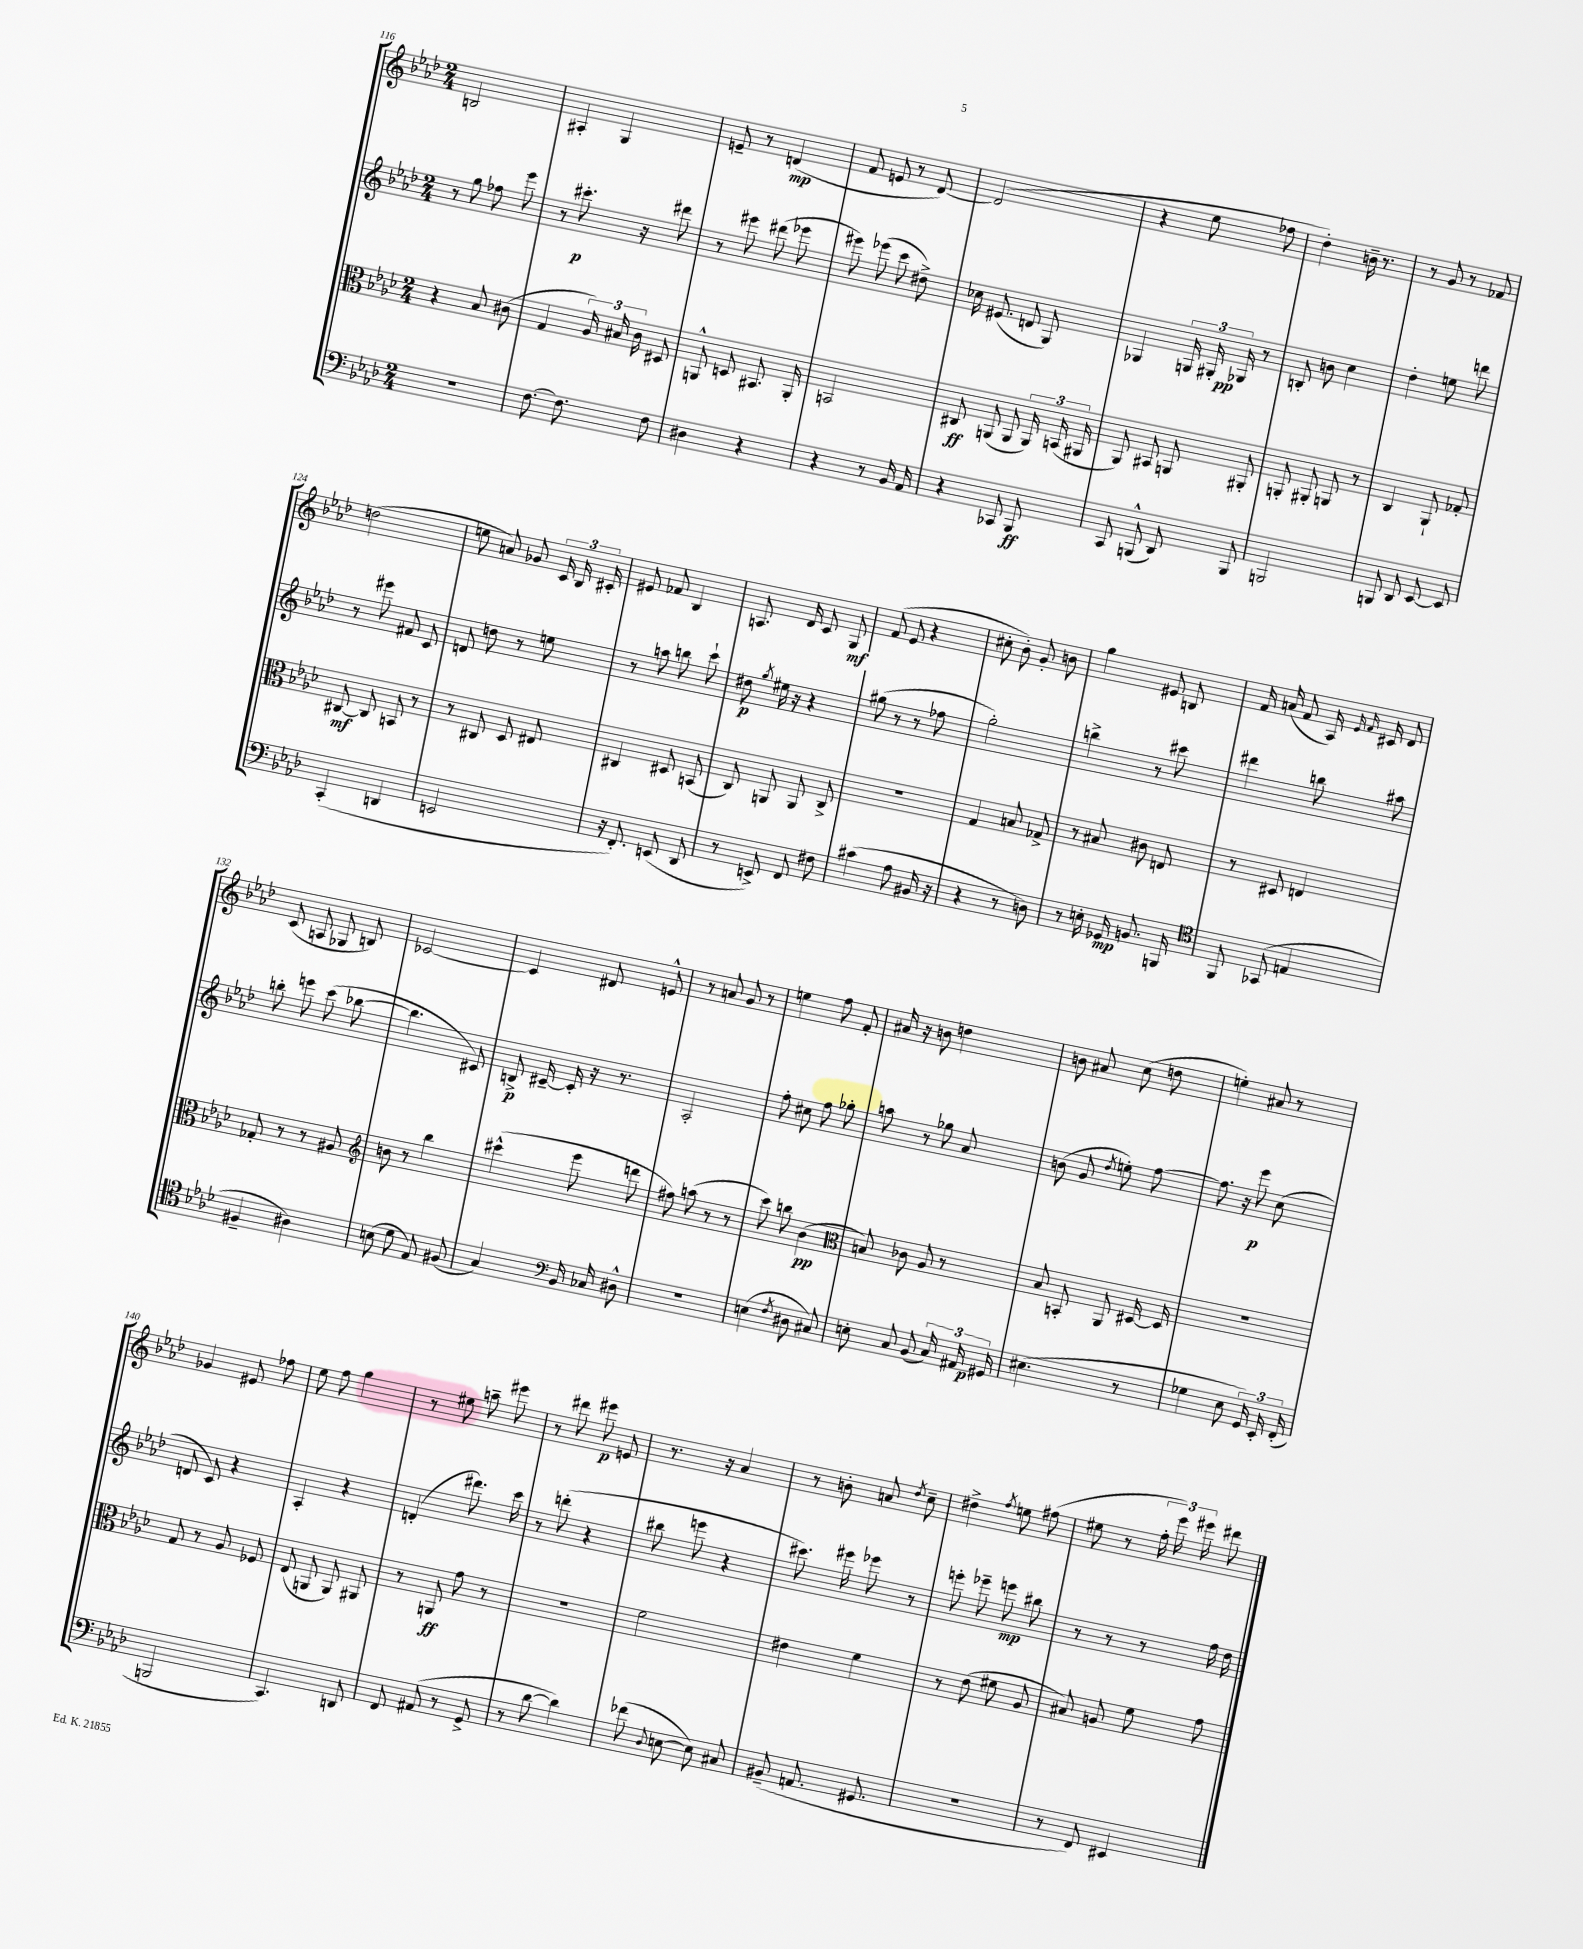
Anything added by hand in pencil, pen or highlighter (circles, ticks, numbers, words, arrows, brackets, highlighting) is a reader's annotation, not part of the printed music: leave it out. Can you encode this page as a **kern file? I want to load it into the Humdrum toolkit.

**kern	**kern	**kern	**kern
*staff4	*staff3	*staff2	*staff1
*clefF4	*clefC3	*clefG2	*clefG2
*k[b-e-a-d-]	*k[b-e-a-d-]	*k[b-e-a-d-]	*k[b-e-a-d-]
*M2/4	*M2/4	*M2/4	*M2/4
2r	4r	8r	2B
.	.	8gg	.
.	8B-	8ff-	.
.	(8c#	8eee-	.
=	=	=	=
[8.F	4G	8r	4A#'
.	.	8.ccc#'	.
8.F]	.	.	.
.	24A-)	.	4G
.	24B#	.	.
.	.	16r	.
.	24c	.	.
8F	8D#	8ddd#	.
=	=	=	=
4D#	8AA^^	8r	8e~
.	8D	8eee#	8r
4r	8.BB#	(8ddd#	(4d
.	.	8eee-	.
.	16AA'	.	.
=	=	=	=
4r	2BB	8eee#)	8f
.	.	(8eee-	8e
8r	.	8ccc	8r
16BB-	.	8dd#^)	[8d-)
16AA-	.	.	.
=	=	=	=
4r	8C#	16cc-	(2d-]
.	.	(8.e#	.
.	(8AA	.	.
8CC-	8AA	8d	.
8BBB-	24AA)	8G)	.
.	(24BB	.	.
.	24AA#	.	.
=	=	=	=
8CC	8AA-)	4G-	4r
(8BBB^^	8BB#	.	.
8DD-)	8AA	24G	8ee-
.	.	24G#'	.
.	.	24G-	.
8BBB	8AA#'	8r	8ff-
=	=	=	=
2BBB	8AA'	8B'	4dd-')
.	8AA#'	8b	.
.	8AA	4cc	16b~
.	.	.	8.r
.	8r	.	.
=	=	=	=
8BBB	4C	4dd-'	8r
8DD-	.	.	8g
[8EE-	8AA-`	8ee	8r
8EE-]	8G-'	8ddd	8f-
=	=	=	=
(4CC'	[8C#	8r	(2dd
.	8C#]	8eee#	.
4DD	8BB	8f#	.
.	8r	8c	.
=	=	=	=
2EE	8r	8d	8ee
.	8C#	8dd	8a)
.	8D-	8r	8g-
.	8E#	8ee	24c
.	.	.	24B-
.	.	.	24c#'
=	=	=	=
16r	4C#	8r	8e#
8.FF')	.	.	.
.	.	8aa	8f-
(8EE	8D#	8bb	4B-
8DD-	(8BB	8ccc`	.
=	=	=	=
8r	8C)	8dd#	8.A
.	.	8qgg	.
8EE^)	8AA	16ee#	.
.	.	16r	16d-
8FF	8AA	4r	8c
8F#	8C^	.	8G
=	=	=	=
(4c#	2r	(8gg#	(8f
.	.	8r	8e-
8A-	.	8r	4r
16BB#	.	8ff-	.
16r	.	.	.
=	=	=	=
4r	4G	2gg')	8cc#'
.	.	.	8b-')
8r	8B	.	8g'
8D)	8G-^	.	8b
=	=	=	=
8r	8r	4bb^	4gg
16E'	8B#	.	.
16GG-	.	.	.
8.BB	8c#	8r	8e#
.	8E	8ccc#	8B
16BBB	.	.	.
=	=	=	=
*clefC4	*	*	*
8FF	8r	4ddd#	16f
.	.	.	(16a
(8GG-	8D#	.	8f
4E	4E	8bb	16A-)
.	.	.	16qqe-
.	.	.	16qqf
.	.	.	16c#
.	.	8aa#	8d-
=	=	=	=
4F#~	8G-'	8bb'	(8c
.	8r	8eee	8A
4A#)	8r	(8ccc	8G-
.	8A#	[8bb-	8B)
=	=	=	=
*	*clefG2	*	*
(8B	8b	4.bb-]	[2c-
8d-	8r	.	.
8E-)	4bb-	.	.
(8F#	.	8c#)	.
=	=	=	=
4G)	(4ccc#^^	8B^	4c-]
.	.	[16c#~	.
.	.	16c#']	.
*clefF4	*	*	*
16BB-	8eee-	16r	8d#
16C-	.	8.r	.
8D#^^	8ddd	.	8e^^
=	=	=	=
2r	8ff#)	2A-'	8r
.	(8aa	.	8a
.	8r	.	8g
.	8r	.	8r
=	=	=	=
(4E	8ccc)	8ff'	4ee
.	8bb	8cc#	.
8qF	.	.	.
8D#	(4b-	8ff	8ff
8C#)	.	8gg-'	8f'
=	=	=	=
*	*clefC3	*	*
8E'	8B)	8aa	16a#
.	.	.	16r
8C	8c-	8r	8b
(8BB-	8A-	8gg-	4dd
24C)	8r	8a-	.
24AA#	.	.	.
24GG#	.	.	.
=	=	=	=
(4.E#	8B-	(8b	8b
.	8BB'	8g	8a#
.	.	8qdd-	.
.	8AA-	8ee')	(8cc
8r	[16D#	[8ff	8dd
.	16D#]	.	.
=	=	=	=
4G-	2r	8.ff]	4ee')
.	.	16r	.
8E-	.	8eee-	8a#
24GG)	.	(8cc	8r
24EE-'	.	.	.
(24FF'	.	.	.
=	=	=	=
2BBB	8G	8d	4g-
.	8r	8c)	.
.	8A-	4r	8e#
.	8F-	.	8ff-
=	=	=	=
4.CC)	(8E-	4A-'	8ee-
.	8AA	.	8ff
.	8AA)	4r	4gg
8DD	8AA#	.	.
=	=	=	=
8FF	8r	(4d'	8r
(8AA#	8AA	.	8ee#
8r	8g	8.ddd#)	8aa~
8GG^	8r	.	8eee#
.	.	16ccc	.
=	=	=	=
8r	2r	8r	8r
[8d-	.	(8ddd'	8ddd#
4d-])	.	4r	8eee#
.	.	.	8e
=	=	=	=
(8f-	2f	8bb#	8.r
8qqD-	.	.	.
[8E	.	8eee	.
.	.	.	16r
8E])	.	4r	4a-
8C#	.	.	.
=	=	=	=
(8BB#~	4e#	8.ccc#)	8r
8.AA	.	.	8b'
.	.	16eee#	.
.	4f	8eee-	8a
8.GG#	.	.	.
.	.	.	8qdd-
.	.	8r	8cc~
=	=	=	=
2r	8r	8eee'	4dd#^
.	(8e-	8eee-~	.
.	.	.	8qff
.	8f#	8eee	8ee
.	8A-	8bb#	(8ff#
=	=	=	=
8r	8B#)	8r	8ee#
8FF)	8A	8r	8r
4EE#	8f	8r	24ff'
.	.	.	24eee-)
.	.	.	24eee#
.	8g	16ff	8ddd#
.	.	16dd-	.
==	==	==	==
*-	*-	*-	*-
